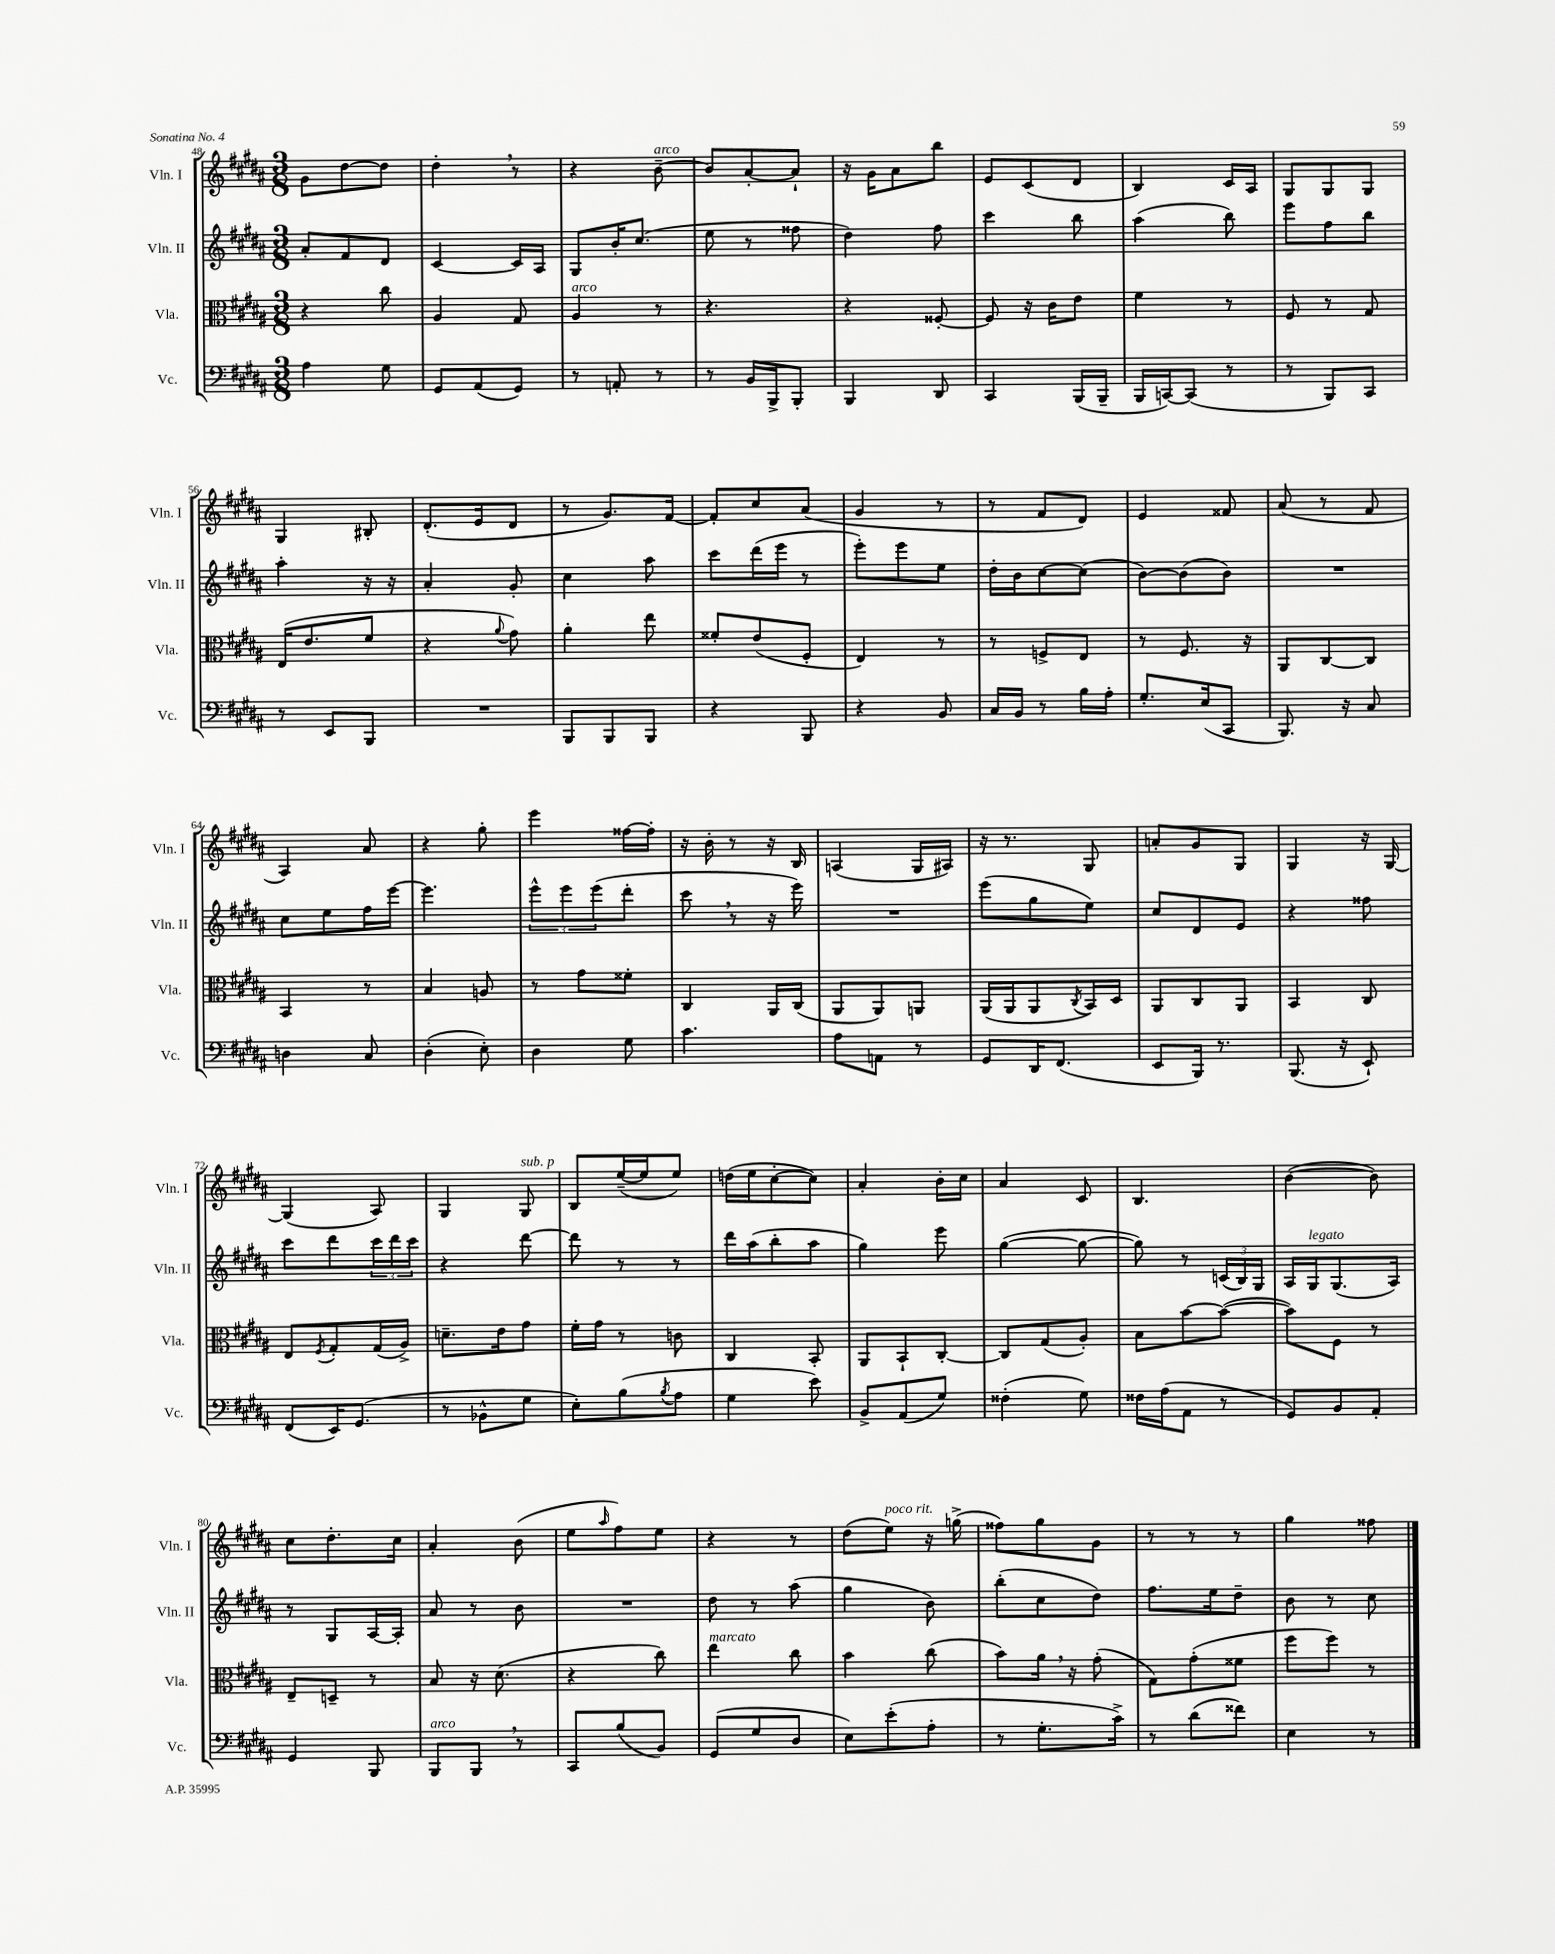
<<
\new StaffGroup <<
\new Staff = "s0" \with { instrumentName = "Vln. I" shortInstrumentName = "Vln. I" } {
    \clef treble \key b \major \numericTimeSignature \time 3/8
    gis'8 dis''8~ dis''8 |
    dis''4-. \breathe r8 |
    r4 b'8~--^\markup { \italic "arco" } |
    b'8 ais'8~-. ais'8-! |
    r16 gis'16 ais'8 b''8 |
    e'8 cis'8( dis'8 |
    b4) cis'16 ais16 |
    gis8 gis8 gis8 |
    gis4 bis8-. |
    dis'8.-.( e'16 dis'8 |
    r8 gis'8.) fis'16~ |
    fis'8-. cis''8 ais'8( |
    gis'4 r8 |
    r8 fis'8 dis'8) |
    e'4 fisis'8 |
    ais'8( r8 fis'8 |
    ais4) ais'8 |
    r4 gis''8-. |
    e'''4 fisis''16~ fisis''16-. |
    r16 b'16-. r8 r16 b16 |
    a4( gis16 ais16) |
    r16 r8. gis8 |
    a'8-. gis'8 gis8 |
    gis4 r16 gis16~ |
    gis4( ais8) |
    gis4 gis8^\markup { \italic "sub. p" } |
    b8 e''16~--( e''16 e''8) |
    d''16( e''16 cis''8~-. cis''8) |
    ais'4-. b'16-. cis''16 |
    ais'4 cis'8 |
    b4. |
    b'4~( b'8) |
    cis''8 dis''8.-. cis''16 |
    ais'4-. b'8( |
    e''8 \grace { ais''16 } fis''8) e''8 |
    r4 r8 |
    dis''8( e''8^\markup { \italic "poco rit." }) r16 g''16->( |
    fisis''8) gis''8 gis'8 |
    r8 r8 r8 |
    gis''4 fisis''8 \bar "|." |
}
\new Staff = "s1" \with { instrumentName = "Vln. II" shortInstrumentName = "Vln. II" } {
    \clef treble \key b \major \numericTimeSignature \time 3/8
    ais'8-. fis'8 dis'8 |
    cis'4~ cis'16 ais16 |
    gis8 b'16-. cis''8.( |
    e''8 r8 fisis''8 |
    dis''4) fis''8 |
    cis'''4 b''8 |
    ais''4( b''8) |
    e'''8 fis''8 b''8 |
    ais''4-. r16 r16 |
    ais'4-. gis'8-. |
    cis''4 ais''8 |
    cis'''8 dis'''16( e'''16 r8 |
    e'''8-.) e'''8 e''8 |
    dis''16-. b'16 cis''8~ cis''8( |
    b'8~) b'8( b'8) |
    R4. |
    cis''8 e''8 fis''16 e'''16~ |
    e'''4. |
    \tuplet 3/2 { e'''8-^ e'''8 e'''8( } dis'''8-. |
    cis'''8 \breathe r8 r16 e'''16) |
    R4. |
    e'''8( gis''8 e''8) |
    cis''8 dis'8 e'8 |
    r4 fisis''8 |
    cis'''8 dis'''8 \tuplet 3/2 { cis'''16 dis'''16 cis'''16 } |
    r4 dis'''8~ |
    dis'''8 r8 r8 |
    dis'''16 ais''16( b''8-. ais''8 |
    gis''4) e'''8 |
    gis''4~( gis''8~ |
    gis''8) r8 \tuplet 3/2 { c'16( b16) gis16 } |
    ais16 gis16^\markup { \italic "legato" } gis8.( ais16) |
    r8 gis8 ais16~ ais16-. |
    ais'8 r8 b'8 |
    R4. |
    dis''8 r8 ais''8( |
    gis''4 b'8) |
    b''8-.( cis''8 dis''8) |
    fis''8. e''16 dis''8-- |
    b'8 r8 cis''8 \bar "|." |
}
\new Staff = "s2" \with { instrumentName = "Vla." shortInstrumentName = "Vla." } {
    \clef alto \key b \major \numericTimeSignature \time 3/8
    r4 cis''8 |
    ais4 gis8 |
    ais4^\markup { \italic "arco" } r8 |
    r4. |
    r4 fisis8~-. |
    fisis8 r16 cis'16 e'8 |
    fis'4 r8 |
    fis8 r8 gis8 |
    e16( e'8. fis'8 |
    r4 \appoggiatura { ais'8 } gis'8) |
    ais'4-. e''8 |
    fisis'8-. e'8( fis8-. |
    e4) r8 |
    r8 f8-> e8 |
    r8 fis8. r16 |
    ais,8 cis8~ cis8 |
    b,4 r8 |
    b4 a8 |
    r8 gis'8 fisis'8-. |
    cis4 ais,16 cis16( |
    ais,8 ais,8) a,8 |
    ais,16( ais,16 ais,8 \acciaccatura { cis8 } b,16) dis16 |
    ais,8 cis8 ais,8 |
    b,4 cis8 |
    e8 \acciaccatura { fis8 } gis8-. gis16( ais16->) |
    d'8.-- e'16 gis'8 |
    fis'16-. gis'16 r8 c'8 |
    cis4 b,8-. |
    ais,8 b,8-! cis8~-. |
    cis8 gis8( ais8-.) |
    b8 b'8~ b'8~( |
    b'8) fis8 r8 |
    e8-- d8-- r8 |
    b8 r16 dis'8.( |
    r4 cis''8) |
    e''4^\markup { \italic "marcato" } cis''8 |
    b'4 cis''8( |
    b'8) ais'16 \breathe r16 gis'8-.( |
    gis8) gis'8-.( fisis'8 |
    fis''8 fis''8) r8 \bar "|." |
}
\new Staff = "s3" \with { instrumentName = "Vc." shortInstrumentName = "Vc." } {
    \clef bass \key b \major \numericTimeSignature \time 3/8
    ais4 gis8 |
    gis,8 ais,8( gis,8) |
    r8 a,8-. r8 |
    r8 b,16 b,,16-> b,,8-. |
    b,,4 dis,8 |
    cis,4 b,,16( b,,16-- |
    b,,16 c,16~) c,8( r8 |
    r8 b,,8) cis,8 |
    r8 e,8 b,,8 |
    R4. |
    b,,8 b,,8 b,,8 |
    r4 b,,8 |
    r4 b,8 |
    cis16 b,16 r8 b16 ais16-. |
    gis8.-. e16( cis,8 |
    b,,8.) r16 cis8 |
    d4 cis8 |
    dis4-.( e8-.) |
    dis4 gis8 |
    cis'4. |
    ais8 a,8 r8 |
    gis,8 dis,16 fis,8.( |
    e,8 b,,16) r8. |
    b,,8.( r16 e,8-!) |
    fis,8( e,16) gis,8.( |
    r8 bes,8-^ gis8 |
    e8-.) b8( \acciaccatura { b8 } ais8 |
    gis4 e'8) |
    b,8-> ais,8( gis8) |
    fisis4-.( gis8) |
    fisis16 ais16( ais,8 r8 |
    gis,8) b,8 ais,8-. |
    gis,4 b,,8 |
    b,,8^\markup { \italic "arco" } b,,8 \breathe r8 |
    cis,8 b8( b,8) |
    gis,8( gis8 dis8 |
    e8) e'8-.( ais8-. |
    r8 gis8.-. cis'16->) |
    r8 dis'8( fisis'8) |
    e4 r8 \bar "|." |
}
>>
>>
\layout { \context { \Score currentBarNumber = #48 } }
